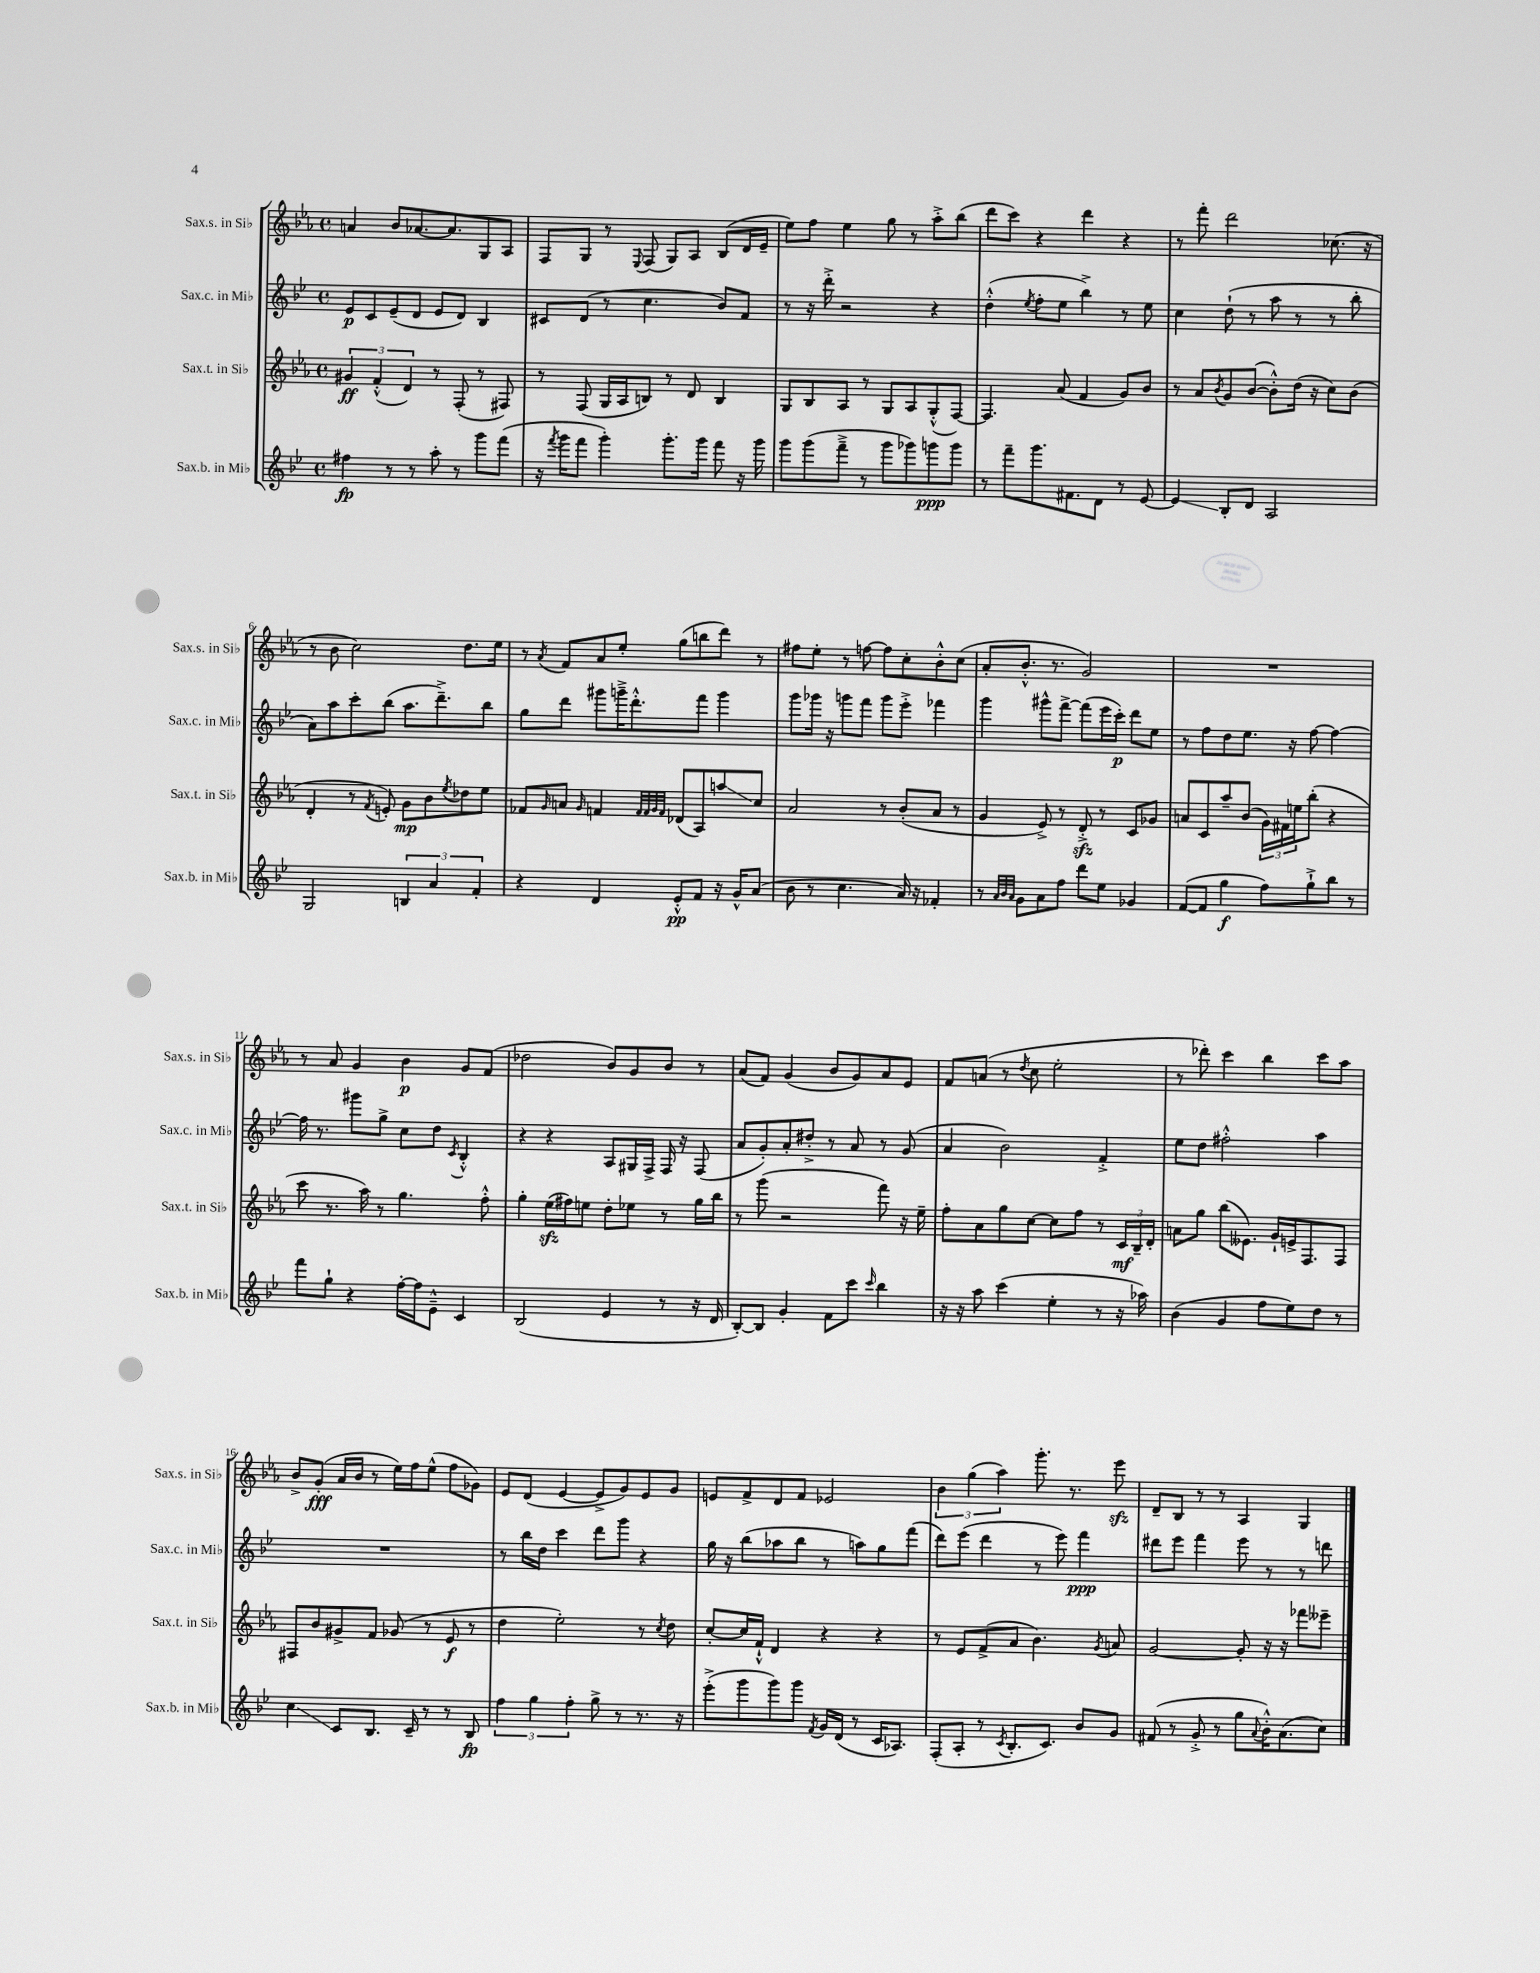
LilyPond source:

<<
\new StaffGroup <<
\new Staff = "s0" \with { instrumentName = "Sax.s. in Sib" shortInstrumentName = "Sax.s. in Sib" } {
    \clef treble \key ees \major \defaultTimeSignature \time 4/4
    a'4 bes'8 aes'8.~ aes'8. g8 aes8 |
    f8 g8 r8 \appoggiatura { ees8 } f8( g8) aes8 bes8( d'16 ees'16-- |
    ees''8) f''8 ees''4 g''8 r8 aes''8-.-> bes''8( |
    d'''8 c'''8) r4 d'''4 r4 |
    r8 f'''8-. d'''2 ces''8.( r16 |
    r8 bes'8 c''2) d''8. ees''16 |
    r8 \acciaccatura { aes'8 } f'8 aes'8 ees''8-. g''8( b''8 d'''8) r8 |
    fis''8 ees''8-. r8 f''8~ f''8 c''8-. bes'8-.-^ c''8( |
    aes'8-. bes'8.-.-^ r8. g'2) |
    R1 |
    r8 aes'8 g'4 bes'4\p g'8 f'8( |
    des''2 bes'8) g'8 bes'8 r8 |
    aes'8( f'8) g'4( bes'8 g'8) aes'8 ees'8 |
    f'8 a'8( r8 \acciaccatura { d''8 } c''8 ees''2-. |
    r8 des'''8-.) c'''4 bes''4 c'''8 aes''8 |
    bes'8-> g'8-.\fff( aes'16 bes'16 r8 ees''16) f''16 ees''8-^( f''8 ges'8) |
    ees'8 d'8( ees'4~ ees'8-> g'8) ees'8 g'8 |
    e'8 f'8-> d'8 f'8 ees'2 |
    \tuplet 3/2 { bes'4 g''4( aes''4) } g'''8.-. r8. ees'''8\sfz |
    d'8-- bes8 r8 r8 aes4 g4 \bar "|." |
}
\new Staff = "s1" \with { instrumentName = "Sax.c. in Mib" shortInstrumentName = "Sax.c. in Mib" } {
    \clef treble \key bes \major \defaultTimeSignature \time 4/4
    ees'8\p c'8 ees'8--( d'8 ees'8 d'8) bes4 |
    cis'8 d'8( r8 c''4. bes'8) f'8 |
    r8 r16 d'''16-.-> r2 r4 |
    d''4-.-^( \acciaccatura { ees''8 } f''8-. ees''8 bes''4->) r8 ees''8 |
    c''4 d''8-!( r8 a''8 r8 r8 bes''8-. |
    a'8) a''8 c'''8-. bes''8( a''8. d'''8.--->) bes''8 |
    g''8 d'''8 gis'''8 g'''16---> d'''8.-.-^ f'''8 g'''4 |
    g'''8 ges'''16 r16 g'''8 f'''8 g'''8 ees'''8-.-> fes'''4 |
    g'''4 gis'''8-^ f'''8~-> f'''8( ees'''16 c'''16-.\p) d'''8 ees''8 |
    r8 f''8 d''8 ees''8. r16 f''8~ f''4~ |
    f''16 r8. gis'''8 g''8-> c''8 d''8 \acciaccatura { c'8 } bes4-.-^ |
    r4 r4 a8 gis16 f16-> f16 r16 f8( |
    a'8 g'8-.) a'8-. dis''8-.-> r8 a'8 r8 g'8( |
    a'4 bes'2) f'4-.-> |
    ees''8 d''8 fis''2-.-^ a''4 |
    R1 |
    r8 bes''16 d''16 c'''4 d'''8 g'''8 r4 |
    g''16 r16 bes''8( aes''8 bes''8 r8 a''8) g''8 f'''8( |
    d'''8) ees'''8( d'''4 r8 ees'''8) f'''4\ppp |
    dis'''8 ees'''8 f'''4 ees'''8 r8 r8 d'''8 \bar "|." |
}
\new Staff = "s2" \with { instrumentName = "Sax.t. in Sib" shortInstrumentName = "Sax.t. in Sib" } {
    \clef treble \key ees \major \defaultTimeSignature \time 4/4
    \tuplet 3/2 { gis'4\ff f'4-.-^( d'4) } r8 f8-.( r8 fis8) |
    r8 f8( g16 aes16 b8) r8 d'8 b4 |
    g8 bes8 aes8 r8 g8 aes8 g8-.-^( f8~) |
    f4. aes'8( f'4 g'8) bes'8 |
    r8 aes'8 \acciaccatura { bes'8 } g'8 bes'8~( bes'8-.-^) d''16( r16 c''8) bes'8( |
    d'4-. r8 \acciaccatura { f'8 } e'8-.) g'8\mp bes'8 \acciaccatura { ees''8 } des''8 ees''8 |
    fes'8 \grace { g'16 } a'8 \grace { g'16 } f'4 \grace { f'32 f'32 g'32 f'32 } des'8( aes8) a''8\glissando c''8 |
    aes'2 r8 bes'8-.( aes'8 r8 |
    g'4 ees'8->) r8 d'8-.->\sfz r8 c'8 ges'8 |
    a'8 c'8 aes''8-- bes'8( \tuplet 3/2 { g'16) fis'16 e''16 } bes''8-.( r4 |
    c'''8 r8. aes''16) r8 g''4. f''8-.-^ |
    g''4-. ees''16\sfz( fis''16) e''8 d''8-. ees''8 r8 g''16 bes''16 |
    r8 g'''8( r2 f'''8) r16 ees''16-- |
    f''8-. aes'8 g''8 c''8~ c''8 f''8 r8 \tuplet 3/2 { c'16\mf bes16-- d'16-. } |
    a'8 g''8 bes''8( eeses'8.) g'16-! e'16-> f8. f8 |
    fis8 bes'8 gis'8-> f'8 ges'8( r8 ees'8\f r8 |
    d''4 ees''2-.) r8 \acciaccatura { c''8 } d''8 |
    c''8~-. c''16 f'16-!-^ d'4 r4 r4 |
    r8 ees'8 f'8->( aes'8 bes'4.) \acciaccatura { g'8 } a'8 |
    g'2~ g'8-. r16 r16 fes'''8 eeses'''8-- \bar "|." |
}
\new Staff = "s3" \with { instrumentName = "Sax.b. in Mib" shortInstrumentName = "Sax.b. in Mib" } {
    \clef treble \key bes \major \defaultTimeSignature \time 4/4
    fis''4\fp r8 r8 a''8-. r8 g'''8 f'''8( |
    r16 \acciaccatura { f'''8 } g'''16 f'''8 g'''4-.) g'''8.-. g'''16 f'''8 r16 g'''16 |
    g'''8 g'''8( f'''8---> r8 g'''8 ges'''8) g'''8\ppp g'''8 |
    r8 f'''8-- g'''8. fis'8. d'8 r8 ees'8~ |
    ees'4\glissando bes8-. d'8 a2 |
    g2 \tuplet 3/2 { b4 a'4 f'4-. } |
    r4 d'4 ees'8-.-^\pp f'8 r16 g'16-^ a'8( |
    bes'8 r8 c''4. a'16) r16 fes'4-. |
    r8 \grace { a'32 bes'32 a'32 } g'8 a'8 f''8 d'''8 ees''8 ges'4 |
    f'8~( f'8 g''4\f f''8) g''8-!-> bes''8 r8 |
    f'''8 g''8-! r4 f''16~-. f''16 ees'8---^ c'4 |
    bes2( ees'4 r8 r16 d'16 |
    bes8~-.) bes8 g'4-. f'8 c'''8 \grace { c'''16 } bes''4 |
    r16 r16 a''8 c'''4( ees''4-. r8 r16 aes''16) |
    bes'4( g'4 f''8 ees''8) d''8 r8 |
    c''4\glissando c'8 bes8. c'16-- r8 r8 bes8\fp |
    \tuplet 3/2 { f''4 g''4 f''4-. } g''8-> r8 r8. r16 |
    ees'''8-.->( g'''8 g'''8) g'''8 \acciaccatura { f'8 } g'16 d'16( r8 c'16 aes8.) |
    f8-.( a8-. r8 \acciaccatura { c'8 } bes8.-. c'8.) bes'8 g'8 |
    fis'8( r8 g'8-.-> r8 g''8 \appoggiatura { a'8 } bes'16-.-^) a'8.( c''8) \bar "|." |
}
>>
>>
